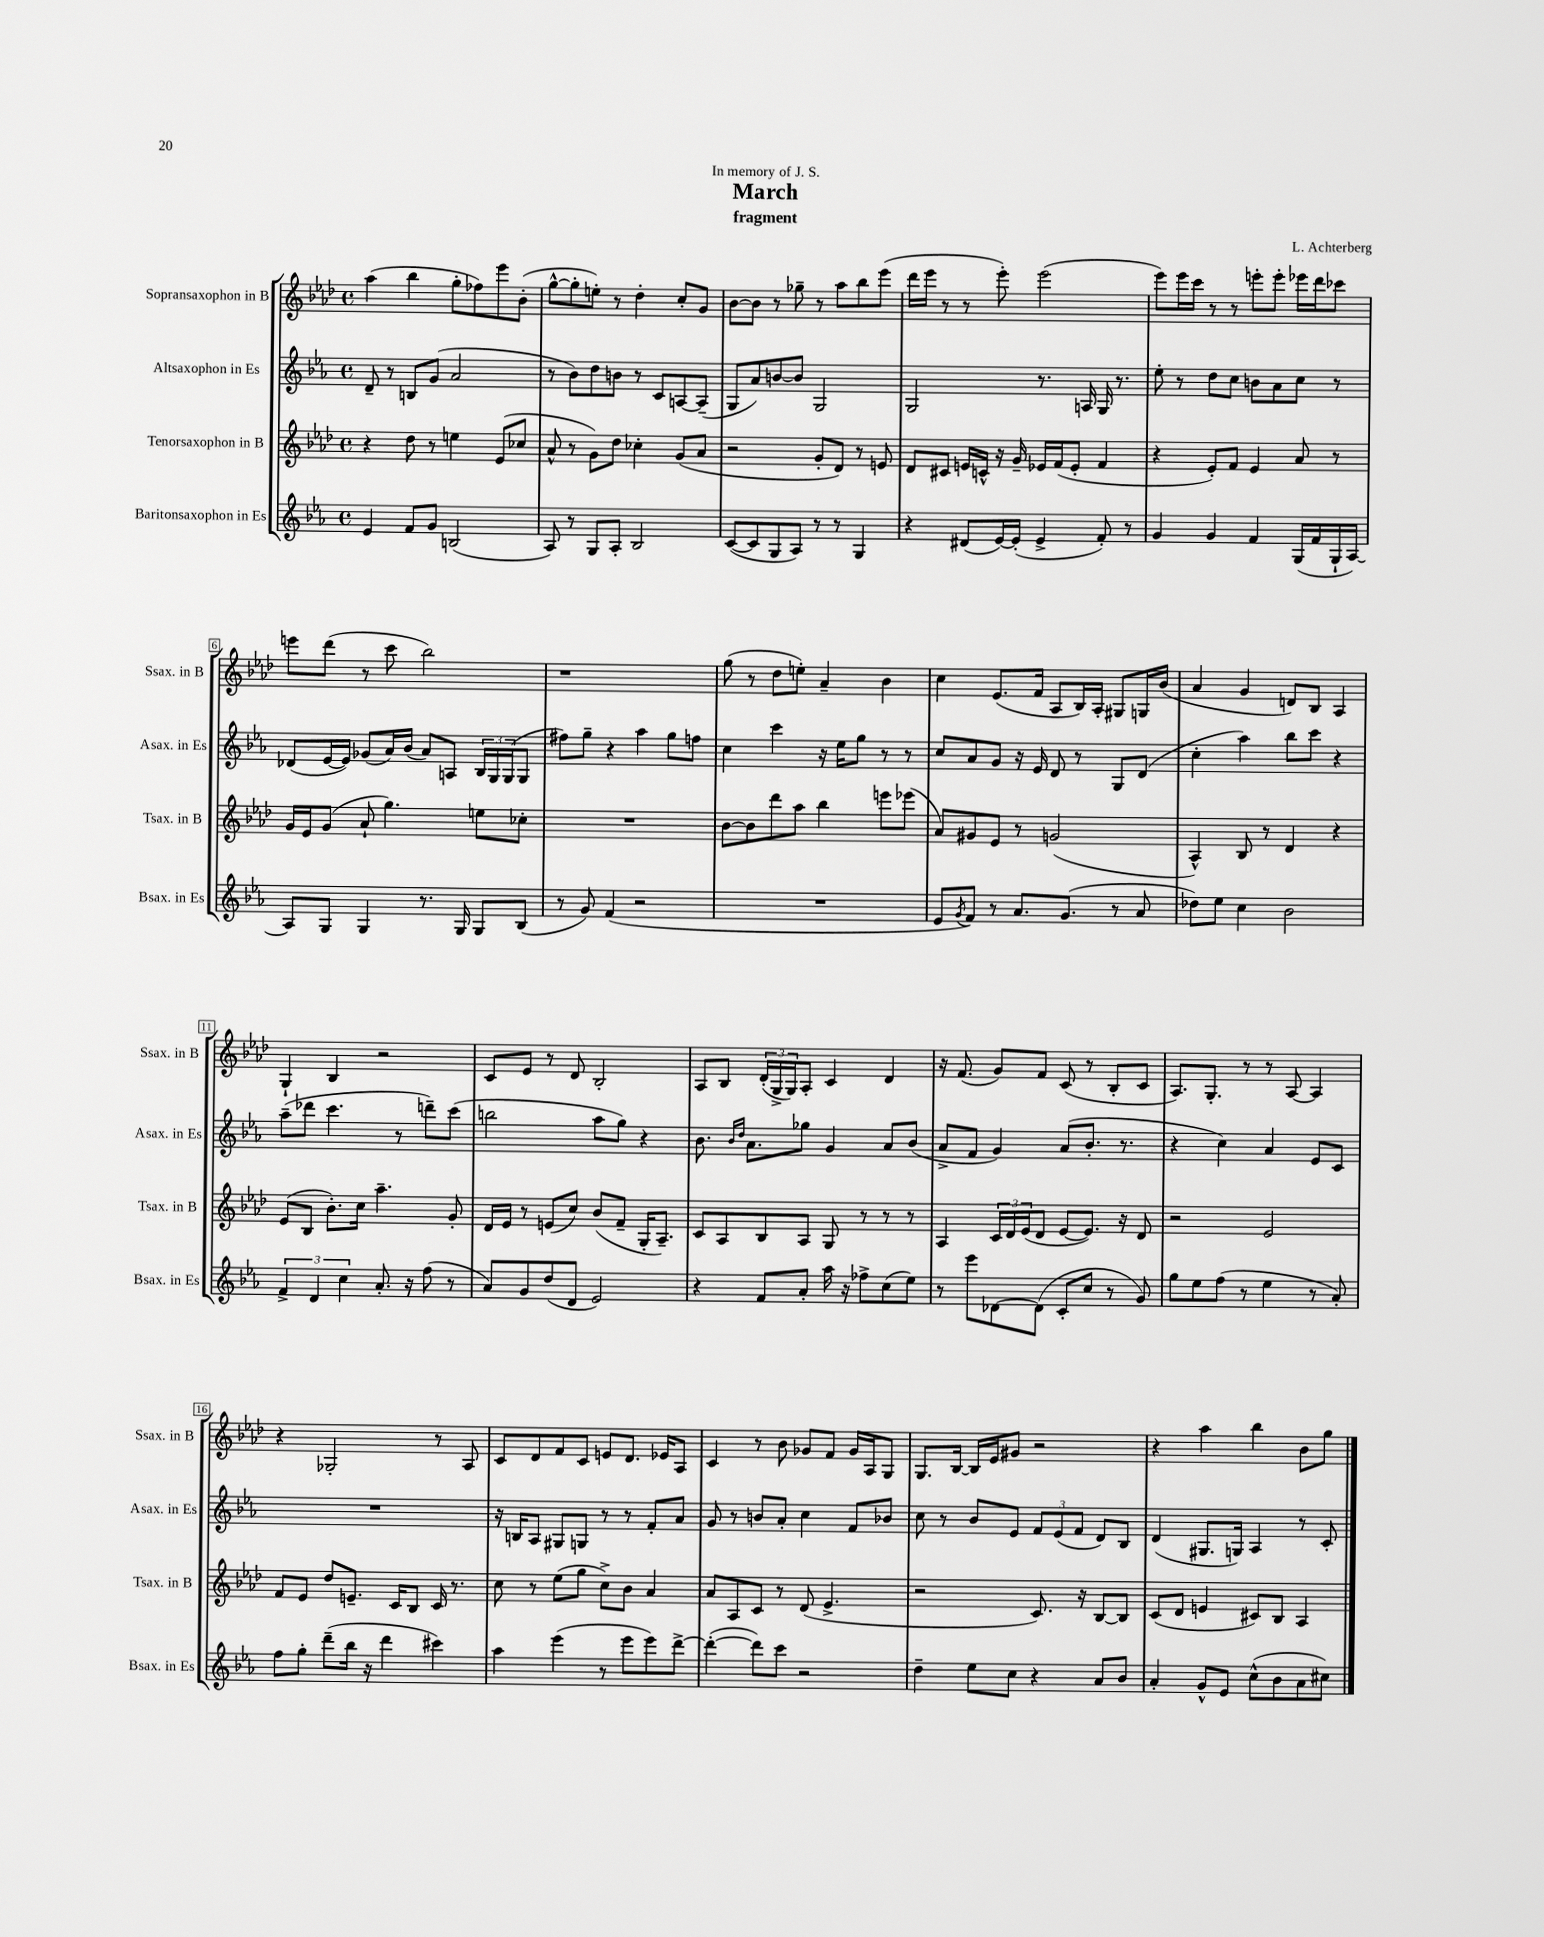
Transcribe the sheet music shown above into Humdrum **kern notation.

**kern	**kern	**kern	**kern
*staff4	*staff3	*staff2	*staff1
*clefG2	*clefG2	*clefG2	*clefG2
*k[b-e-a-]	*k[b-e-a-d-]	*k[b-e-a-]	*k[b-e-a-d-]
*M4/4	*M4/4	*M4/4	*M4/4
*met(c)	*met(c)	*met(c)	*met(c)
4e-	4r	8d~	(4aa-
.	.	8r	.
8f	8dd-	8B	4bb-
8g	8r	(8g	.
(2B	4ee	2a-	8gg'
.	.	.	8ff-)
.	(8e-	.	8eee-
.	8cc-	.	(8b-'
=	=	=	=
8A-)	8a-^^	8r	[8gg^^
8r	8r	8b-)	8gg']
8G	8g)	8dd	8ee')
8A-'	8dd-	8b	8r
2B-	4cc-'	8r	4dd-'
.	.	8c	.
.	(8g	[8A	8cc'
.	8a-	(8A~]	8g
=	=	=	=
([8c	2r	8G	[8b-
8c]	.	8a-)	8b-]
8G	.	[8b	8r
8A-)	.	8b]	8gg-~
8r	8g'	2G	8r
8r	8d-)	.	8aa-
4G	8r	.	8bb-
.	8e	.	(8eee-
=	=	=	=
4r	8d-	2G	16ddd-
.	.	.	16eee-
.	8c#	.	8r
(8d#	16e	.	8r
.	16c^^	.	.
[16e-)	16r	.	8eee-')
(16e-']	16g~	.	.
4e-^	16e-	8.r	(2eee-
.	(16f	.	.
.	8e-'	.	.
.	.	16A	.
8f')	4f	16G	.
.	.	8.r	.
8r	.	.	.
=	=	=	=
4g	4r	8ee-'	8eee-)
.	.	8r	16eee-
.	.	.	16ccc
4g	8e-')	8dd	8r
.	8f	8cc	8r
4f	4e-	8b	8eee'
.	.	8a-	8eee'
(16G	8a-	8cc	16eee-
16f	.	.	16ddd-
16G`	8r	8r	8ccc-
[16A-)	.	.	.
=	=	=	=
8A-]	16g	(8d-	8eee
.	16e-	.	.
8G	(8g	[16e-	(8ddd-
.	.	16e-])	.
4G	8a-`	(8g-	8r
.	4.gg)	16a-)	8ccc
.	.	(16b-	.
8.r	.	8a-)	2bb-)
.	.	8A	.
16G	.	.	.
8G	8ee	24B-	.
.	.	24G	.
.	.	(24G	.
(8B-	8cc-'	8G	.
=	=	=	=
8r	1r	8ff#)	1r
8g)	.	8gg~	.
(4f	.	4r	.
2r	.	4aa-	.
.	.	8gg	.
.	.	8ff	.
=	=	=	=
1r	[8b-	4cc	(8gg
.	8b-]	.	8r
.	8ddd-	4ccc	8dd-
.	8aa-	.	8ee')
.	4bb-	16r	4a-~
.	.	16ee-	.
.	.	8gg	.
.	8eee	8r	4b-
.	(8eee-	8r	.
=	=	=	=
8e-	8a-)	8cc	4cc
8qg	.	.	.
8f)	8g#	8a-	.
8r	8e-	8g	(8.e-
8.a-	8r	16r	.
.	.	16e-	16f
.	(2g	8d	8A-
(8.g	.	.	.
.	.	8r	16B-)
.	.	.	16A-'
8r	.	8G	8G#
8a-	.	(8d	16G
.	.	.	(16b-
=	=	=	=
8dd-)	4A-^^)	4cc'	4a-
8ee-	.	.	.
4cc	8B-	4aa-)	4g
.	8r	.	.
2b-	4d-	8bb-	8d)
.	.	8ccc	8B-
.	4r	4r	4A-
=	=	=	=
6f^	(8e-	(8aa-~	4G`
.	8B-	8ddd-	.
6d	.	.	.
.	8.b-')	4.ccc	4B-
6cc	.	.	.
.	16cc	.	.
8.a-'	4.aa-~	.	2r
.	.	8r	.
16r	.	.	.
(8ff	.	8ddd~)	.
8r	8g'	(8ccc	.
=	=	=	=
8a-)	16d-	2bb	8c
.	16e-	.	.
8g	8r	.	8e-
(8dd	(8e	.	8r
8d	8cc)	.	8d-
2e-)	(8b-	8aa-	2B-'
.	8f~	8gg)	.
.	16G'	4r	.
.	8.A-~)	.	.
=	=	=	=
4r	8c	8.b-	8A-
.	8A-	.	8B-
.	.	16qqb-	.
.	.	16qqdd	.
.	.	8.a-	.
8f	8B-	.	(24d-'
.	.	.	24G^
.	.	.	24G)
8a-'	8A-	8gg-	8A-'
16aa-	8G	4g	4c
16r	.	.	.
8ff-^	8r	.	.
(8cc	8r	8a-	4d-
8ee-)	8r	(8b-	.
=	=	=	=
8r	4A-	8a-^	16r
.	.	.	(8.f
8eee-	.	8f	.
[8d-	24c	4g)	8g)
.	24d-	.	.
.	(24e-	.	.
(8d-]	8d-	.	8f
8c'	[8e-	(8a-	(8c
8cc	8.e-])	8.b-'	8r
8r	.	.	8B-'
.	16r	8.r	.
8g)	8d-	.	8c
=	=	=	=
8gg	2r	4r	8.A-)
8ee-	.	.	.
.	.	.	8.G'
(8ff	.	4cc)	.
8r	.	.	8r
4ee-	2e-	4a-	8r
.	.	.	[8A-
8r	.	8e-	4A-]
8a-')	.	8c	.
=	=	=	=
8ff	8f	1r	4r
8gg'	8e-	.	.
(8ddd~	8dd-	.	2G-'
16bb-	8.e~	.	.
16r	.	.	.
4ddd	.	.	.
.	16c	.	.
.	8B-	.	.
4ccc#)	16c	.	8r
.	8.r	.	.
.	.	.	8A-
=	=	=	=
4aa-	8cc	16r	8c
.	.	16B	.
.	8r	8A-	8d-
(4eee-	(8ee-	8G#	8f
.	8gg	8G	8c
8r	8cc^)	8r	8e
8eee-	8b-	8r	8.d-
8eee-)	4a-	8f'	.
.	.	.	16e-
[8ddd^	.	8a-	8A-
=	=	=	=
(4ddd'_	8a-	8g	4c
.	8A-	8r	.
8ddd])	8c	8b	8r
8ccc	8r	8a-'	8b-
2r	(8d-	4cc	8g-
.	4.e-^	.	8f
.	.	8f	16g-
.	.	.	16A-
.	.	8b-	8G
=	=	=	=
4dd~	2r	8cc	8.G
.	.	8r	.
.	.	.	[16B-
8ee-	.	8b-	16B-]
.	.	.	16e-
8cc	.	8e-	8g#
4r	8.c)	12f	2r
.	.	(12e-	.
.	.	12f	.
.	16r	.	.
8a-	[8B-	8d)	.
8b-	8B-]	8B-	.
=	=	=	=
4a-'	(8c	(4d	4r
.	8d-	.	.
8g^^	4e	8.G#	4aa-
8e-	.	.	.
.	.	16G)	.
(8cc^^	8c#)	4A-	4bb-
8b-	8B-	.	.
8a-	4A-	8r	8b-
8cc#)	.	8c'	8gg
==	==	==	==
*-	*-	*-	*-
